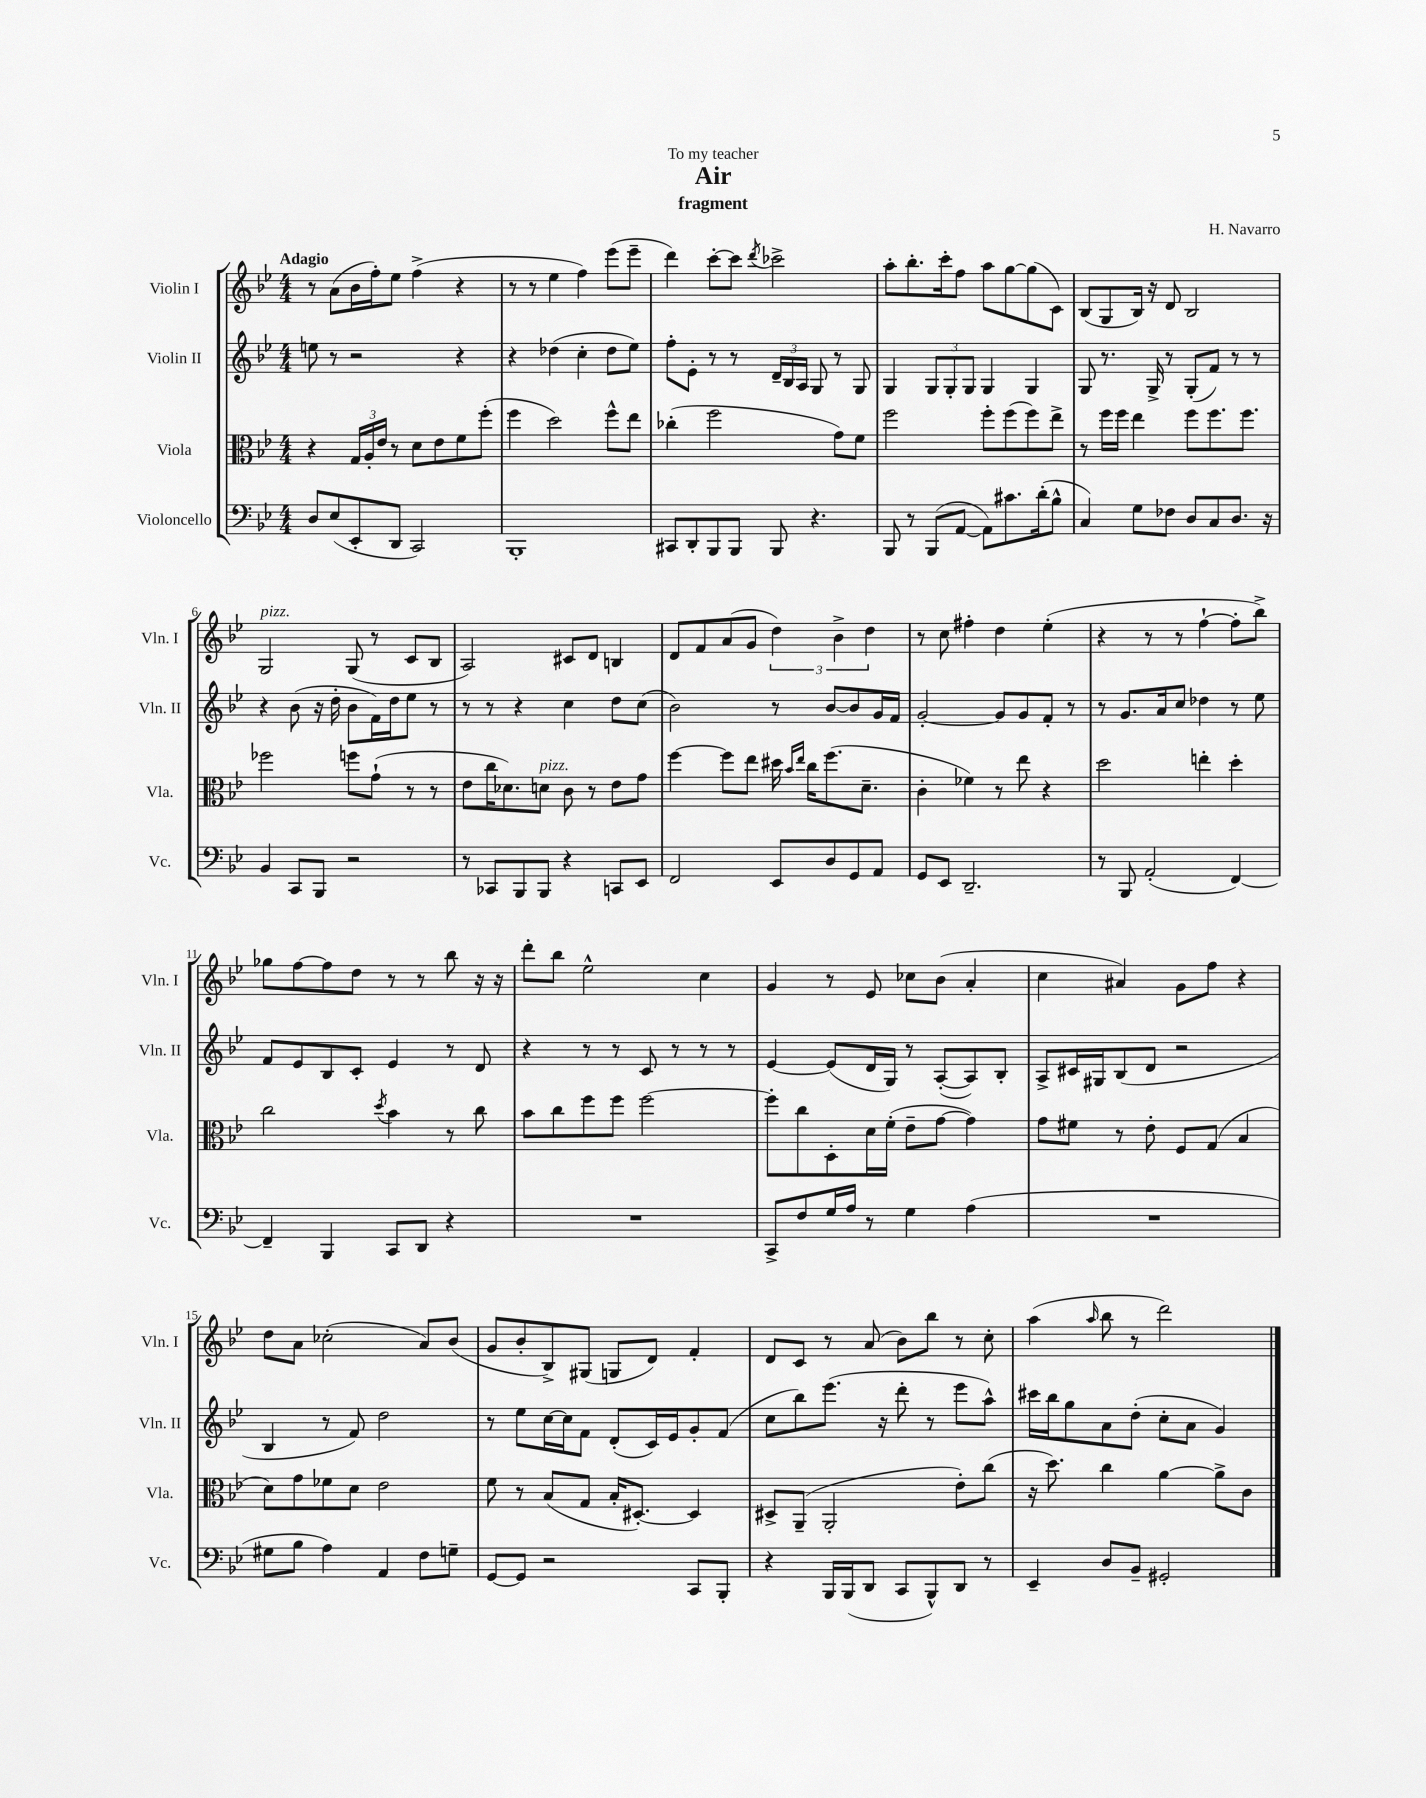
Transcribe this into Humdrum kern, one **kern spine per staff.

**kern	**kern	**kern	**kern
*part4	*part3	*part2	*part1
*staff4	*staff3	*staff2	*staff1
*I"Violoncello	*I"Viola	*I"Violin II	*I"Violin I
*I'Vc.	*I'Vla.	*I'Vln. II	*I'Vln. I
*clefF4	*clefC3	*clefG2	*clefG2
*k[b-e-]	*k[b-e-]	*k[b-e-]	*k[b-e-]
*M4/4	*M4/4	*M4/4	*M4/4
=1	=1	=1	=1
!	!	!	!LO:TX:a:B:t=Adagio
8D/L	4r	8een\	8r
(8E-/	.	8r	(8a\L
8EE-'/	24G/LL	2r	16b-\L
.	24A'/	.	.
.	.	.	16ff'\J)
.	24e-/JJ	.	.
8DD/J	8r	.	8ee-\J
2CC/)	8d\L	.	(4ff^\
.	8e-\	.	.
.	8f\	4r	4r
.	(8ff'\J	.	.
=2	=2	=2	=2
1BBB-'	4ff\	4r	8r
.	.	.	8r
.	2dd\)	(4dd-X\	4ee-\
.	.	4cc'\	4ff\)
.	8ff^^\L	8dd-\L	(8eee-\L
.	8ee-\J	8ee-\J)	8eee-~\J
=3	=3	=3	=3
8CC#X/L	(4cc-X'\	8ff'\L	4ddd\)
8DD'/	.	8e-'\J	.
8BBB-/	2ff\	8r	[8ccc'\L
8BBB-/J	.	8r	8ccc\J]
.	.	.	8qddd/
8BBB-/	.	24d~/LL	2ccc-X^\
.	.	24B-/	.
.	.	24A/JJ	.
4.r	.	8G/	.
.	8g\L)	8r	.
.	8f\J	8G/	.
=4	=4	=4	=4
8BBB-/	2ff\	4G/	8aa'\L
8r	.	.	8.bb-'\
(8BBB-/L	.	12G/L	.
.	.	.	16ccc'\k
.	.	12G'/	.
[8AA/J	.	.	8ff\J
.	.	12G/J	.
8AA\L])	8ff'\L	4G/	8aa\L
8.c#X\	(8ff\	.	[8gg\
.	8ff\)	4G/	(8gg\]
(16d'\k	.	.	.
8B-^^\J	8ee-^\J	.	8c\J)
=5	=5	=5	=5
4C/)	8r	8G/	(8B-/L
.	16ff\LL	8.r	8G/
.	16ff\JJ	.	.
8G\L	4ee-\	.	16B-/Jk)
.	.	16G^/	16r
8F-X\J	.	8r	8d/
8D/L	8ff\L	(8G'/L	2B-/
8C/	8.ff\	8f/J)	.
8.D/J	.	8r	.
.	8.ff\J	.	.
.	.	8r	.
16r	.	.	.
!!LO:LB:g=z
=6	=6	=6	=6
!	!	!	!LO:TX:a:i:t=pizz.
4BB-/	2ff-X\	4r	2G/
8CC/L	.	(8b-\	.
8BBB-/J	.	16r	.
.	.	16dd'\	.
2r	8ffn\L	8b-\L	(8G/
.	(8g`\J	16f\L)	8r
.	.	16dd\J	.
.	8r	8ee-\J	8c/L
.	8r	8r	8B-/J
=7	=7	=7	=7
8r	8e-\L	8r	2A/)
8CC-X/L	16cc\K	8r	.
.	8.d-X\)	.	.
8BBB-/	.	4r	.
!	!LO:TX:a:i:t=pizz.	!	!
8BBB-/J	8dn\J	.	.
4r	8c\	4cc\	8c#X/L
.	8r	.	8d/J
8CCn/L	8e-\L	8dd\L	4Bn/
8EE-/J	8g\J	(8cc\J	.
=8	=8	=8	=8
2FF/	[4ff\	2b-\)	8d/L
.	.	.	8f/
.	8ff\L]	.	(8a/
.	8ee-\J	.	8g/J
8EE-/L	16dd#X\	8r	6dd\)
.	16qqb-/LL	.	.
.	16qqee-/JJ	.	.
.	16cc\KL	.	.
8D/	(8.ff\	[8b-/L	.
.	.	.	6b-^\
8GG/	.	8b-/]	.
.	8.d~\J	.	.
.	.	.	6dd\
8AA/J	.	16g/L	.
.	.	16f/JJ	.
=9	=9	=9	=9
8GG/L	4c'\	[2g'/	8r
8EE-/J	.	.	8cc\
2.DD~/	4f-X\)	.	4ff#X'\
.	8r	8g/L]	4dd\
.	8ee-\	8g/	.
.	4r	8f'/J	(4ee-'\
.	.	8r	.
=10	=10	=10	=10
8r	2dd\	8r	4r
8BBB-/	.	8.g/L	.
(2AA'/	.	.	8r
.	.	16a/k	.
.	.	8cc/J	8r
.	4een'\	4dd-X\	[4ff`\
[4FF/)	4dd'\	8r	8ff'\L]
.	.	8ee-\	8bb-^\J)
!!LO:LB:g=z
=11	=11	=11	=11
4FF~/]	2cc\	8f/L	8gg-X\L
.	.	8e-/	[8ff\
4BBB-/	.	8B-/	8ff\]
.	.	8c'/J	8dd\J
.	8qdd/	.	.
8CC/L	4b-\	4e-/	8r
8DD/J	.	.	8r
4r	8r	8r	8bb-\
.	8cc\	8d/	16r
.	.	.	16r
=12	=12	=12	=12
1r	8b-\L	4r	8ddd'\L
.	8cc\	.	8bb-\J
.	8ff\	8r	2ee-^^\
.	8ff\J	8r	.
.	[2ff\	8c/	.
.	.	8r	.
.	.	8r	4cc\
.	.	8r	.
=13	=13	=13	=13
8CC^/L	8ff'\L]	[4e-/	4g/
8F/	8cc\	.	.
16G/L	8D'\	(8e-/L]	8r
16A/JJ	.	.	.
8r	16d\L	16d/L	8e-/
.	(16f'\JJ	16G/JJ)	.
4G\	8e-~\L	8r	8cc-X\L
.	[8g\J	([8A'/L	(8b-\J
(4A\	4g\])	8A/])	4a'/
.	.	8B-'/J	.
=14	=14	=14	=14
1r	8g\L	8A^/L	4cc\
.	8f#X\J	16c#X/L	.
.	.	16G#X/J	.
.	8r	(8B-/	4a#X/)
.	8e-'\	8d/J	.
.	8F/L	2r	8g\L
.	(8G/J	.	8ff\J
.	4B-/	.	4r
!!LO:LB:g=z
=15	=15	=15	=15
8G#X\L	8d\L)	4B-/	8dd\L
8B-\J	8g\	.	8a\J
4A\)	8f-X\	8r	(2cc-X'\
.	8d\J	8f/)	.
4AA/	2e-\	2dd\	.
8F\L	.	.	8a/L)
8Gn~\J	.	.	(8b-/J
=16	=16	=16	=16
[8GG/L	8f\	8r	8g/L
8GG/J]	8r	8ee-\L	8b-'/
2r	(8B-/L	[16cc\L	8B-^/)
.	.	16cc\J]	.
.	8G/J	8f\J	(8G#X/J
.	16B-'/KL	(8d'/L	8Gn/L
.	[8.D#X'/J)	.	.
.	.	16c/L)	8d/J)
.	.	16e-/J	.
8CC/L	4D#/]	8g'/	4f'/
8BBB-'/J	.	(8f/J	.
=17	=17	=17	=17
4r	8D#X^/L	8cc\L	8d/L
.	(8AA~/J	8bb-\)	8c/J
16BBB-/LL	2AA'/	(8.eee-\J	8r
(16BBB-/J	.	.	.
8DD/J	.	.	(8a/
.	.	16r	.
8CC/L	.	8ddd'\	8b-\L)
8BBB-^^/)	.	8r	8bb-\J
8DD/J	8e-'\L)	8eee-\L	8r
8r	(8cc\J	8aa^^\J)	8cc'\
=18	=18	=18	=18
4EE-~/	16r	16ccc#X\LL	(4aa\
.	8.dd\)	16bb-\J	.
.	.	8gg\	.
.	.	.	16qqaa/
8D/L	4cc\	8a\	8bb-\
8BB-~/J	.	(8dd'\J	8r
2GG#X'/	[4a\	8cc'\L	2ddd\)
.	.	8a\J	.
.	8a^\L]	4g/)	.
.	8c\J	.	.
==	==	==	==
*-	*-	*-	*-
